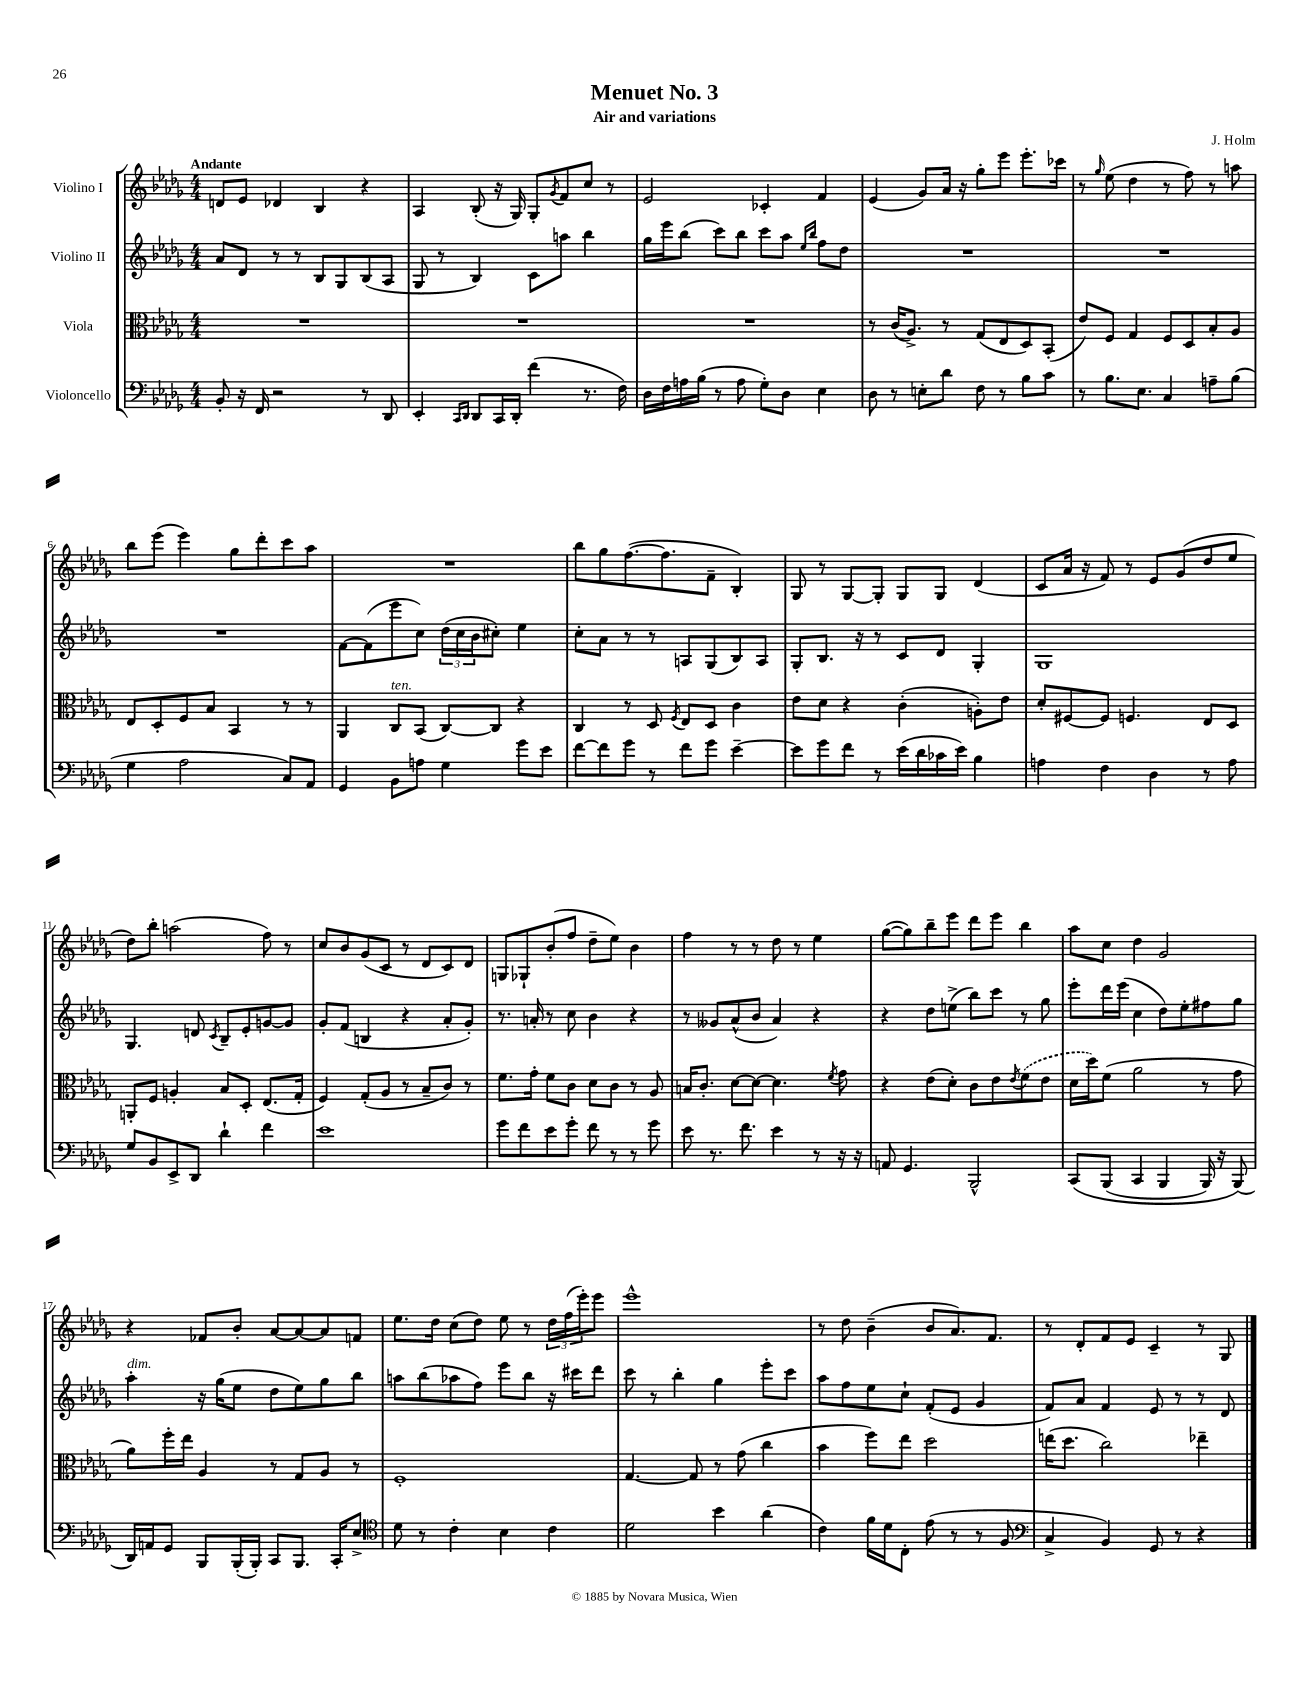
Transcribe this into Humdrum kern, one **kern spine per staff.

**kern	**kern	**kern	**kern
*part4	*part3	*part2	*part1
*staff4	*staff3	*staff2	*staff1
*I"Violoncello	*I"Viola	*I"Violino II	*I"Violino I
*clefF4	*clefC3	*clefG2	*clefG2
*k[b-e-a-d-g-]	*k[b-e-a-d-g-]	*k[b-e-a-d-g-]	*k[b-e-a-d-g-]
*M4/4	*M4/4	*M4/4	*M4/4
=1	=1	=1	=1
!	!	!	!LO:TX:a:B:t=Andante
8BB-'/	1r	8a-/L	8dn/L
16r	.	8d-/J	8e-/J
16FF/	.	.	.
2r	.	8r	4d-X/
.	.	8r	.
.	.	8B-/L	4B-/
.	.	8G-/	.
8r	.	(8B-/	4r
8DD-/	.	8A-/J	.
=2	=2	=2	=2
4EE-'/	1r	8G-/	4A-/
.	.	8r	.
16qqCC/LL	.	.	.
16qqDD-/JJ	.	.	.
8DD-/L	.	4B-/)	(8B-'/
16CC/L	.	.	16r
16DD-'/JJ	.	.	16G-/)
(4f\	.	8c\L	8G-'/L
.	.	.	8qg-/
.	.	8aan\J	8f/
8.r	.	4bb-\	8cc/J
.	.	.	8r
16F\)	.	.	.
=3	=3	=3	=3
16D-\LL	1r	16gg-\LL	2e-/
16F\	.	16eee-\J	.
16An\	.	(8bb-\J	.
(16B-\JJ	.	.	.
8r	.	8ccc\L)	.
8A\	.	8bb-\J	.
8G-'\L)	.	8ccc\L	4c-X'/
8D-\J	.	8aa-\J	.
.	.	16qqee-/LL	.
.	.	16qqbb-/JJ	.
4E-\	.	8ff\L	4f/
.	.	8dd-\J	.
=4	=4	=4	=4
8D-\	8r	1r	(4e-/
8r	(16c/KL	.	.
.	8.A-^/J)	.	.
8En'\L	.	.	8g-/L)
8d-\J	8r	.	16a-/Jk
.	.	.	16r
8F\	(8G-/L	.	8gg-'\L
8r	8E-/	.	8eee-\J
8B-\L	8D-/)	.	8.eee-'\L
8c\J	(8BB-'/J	.	.
.	.	.	16ccc-X\Jk
=5	=5	=5	=5
8r	8e-/L)	1r	8r
.	.	.	16qqgg-/
8.B-\L	8F/J	.	(8ee-\
.	4G-/	.	4dd-\
8.E-\J	.	.	.
4C/	8F/L	.	8r
.	8D-/	.	8ff\)
8An~\L	8B-'/	.	8r
(8B-\J	8A-/J	.	8aan\
!!LO:LB:g=z
=6	=6	=6	=6
4G-\	8E-/L	1r	8bb-\L
.	8D-'/	.	(8eee-\J
2A-\	8F/	.	4eee-\)
.	8B-/J	.	.
.	4BB-/	.	8gg-\L
.	.	.	8ddd-'\
8C/L)	8r	.	8ccc\
8AA-/J	8r	.	8aa-\J
=7	=7	=7	=7
4GG-/	4AA-/	[8f\L	1r
.	.	(8f\]	.
!	!LO:TX:a:i:t=ten.	!	!
8BB-\L	8C/L	8eee-\	.
8An\J	(8BB-/J	8cc\J)	.
4G-\	[8C/L)	(24dd-\LL	.
.	.	24cc\	.
.	.	24b-\J	.
.	8C/J]	8cc#X'\J)	.
8g-\L	4r	4ee-\	.
8e-\J	.	.	.
=8	=8	=8	=8
[8f\L	4C/	8cc'\L	8bb-\L
8f\]	.	8a-\J	8gg-\
8g-\J	8r	8r	([8.ff\
8r	8D-/	8r	.
.	.	.	8.ff\]
.	8qF/	.	.
8f\L	8E-/L	8An/L	.
8g-\J	8D-/J	(8G-/	8f~\J
[4e-~\	4c\	8B-/)	4B-'/)
.	.	8A/J	.
=9	=9	=9	=9
8e-\L]	8e-\L	8G-'/L	8G-/
8g-\	8d-\J	8.B-/J	8r
8f\J	4r	.	[8G-/L
.	.	16r	.
8r	.	8r	8G-'/J]
(16e-\LL	(4c'\	8c/L	8G-/L
16d-\	.	.	.
16c-X\	.	8d-/J	8G-/J
16e-\JJ)	.	.	.
4B-\	8An'\L)	4G-'/	(4d-/
.	8e-\J	.	.
=10	=10	=10	=10
4An\	8d-'/L	1G-	8c/L
.	[8F#X/	.	16a-/Jk
.	.	.	16r
4F\	8F#/J]	.	8f/)
.	4.Fn/	.	8r
4D-\	.	.	8e-/L
.	.	.	(8g-/
8r	8E-/L	.	8dd-/
8A\	8D-/J	.	8ee-/J
!!LO:LB:g=z
=11	=11	=11	=11
8G-/L	8AAn'/L	4.G-/	8dd-\L)
8BB-/	8F/J	.	8bb-'\J
8EE-^/	4An'/	.	(2aan\
8DD-/J	.	8dn/	.
.	.	8qc/	.
4d-`\	8B-/L	8B-~/L	.
.	8D-'/J	8e-'/	.
4f\	(8.E-/L	[8gn/	8ff\)
.	.	8g/J]	8r
.	16G-'/Jk	.	.
=12	=12	=12	=12
1e-	4F/)	8g-'/L	8cc/L
.	.	(8f/J	8b-/
.	(8G-'/L	4Bn/	(8g-/
.	8A-/J	.	8c/J
.	8r	4r	8r
.	8B-~/L	.	8d-/L
.	8c/J)	8a-'/L	8c/)
.	8r	8g-'/J)	8d-/J
=13	=13	=13	=13
8g-\L	8.f\L	8.r	8Gn/L
8f\	.	.	8G-X`/
.	16g-'\Jk	16an'/	.
8e-\	8f\L	8r	(8b-'/
8g-'\J	8c\J	8cc\	8ff/J
8f\	8d-\L	4b-\	8dd-~\L
8r	8c\J	.	8ee-\J)
8r	8r	4r	4b-\
8g-\	8A-/	.	.
=14	=14	=14	=14
8e-\	16Bn/KL	8r	4ff\
.	8.c'/J	.	.
8.r	.	8g--X/L	.
.	[8d-\L	(8a-^^/	8r
8.f\	.	.	.
.	8d-\J_	8b-/J	8r
4e-\	4.d-\]	4a-/)	8dd-\
.	.	.	8r
8r	.	4r	4ee-\
.	8qf/	.	.
16r	8g-\	.	.
16r	.	.	.
=15	=15	=15	=15
8AAn/	4r	4r	([8gg-\L
4.GG-/	.	.	8gg-\])
.	(8e-\L	8dd-\L	8bb-~\
.	8d-'\J)	(8een^\J	8eee-\J
2BBB-^^/	8c\L	8bb-\L)	8ddd-\L
.	8e-\	8ccc\J	8eee-\J
.	8qe-/	.	.
.	(8f\	8r	4bb-\
.	8e-\J	8gg-\	.
=16	=16	=16	=16
(8CC/L	16d-\LL	8eee-'\L	8aa-\L
.	16dd-\J)	.	.
(8BBB-/J	(8f\J	16ddd-\L	8cc\J
.	.	(16eee-\JJ	.
4CC/	2a-\	4cc\	4dd-\
4BBB-/	.	8dd-\L)	2g-/
.	.	8ee-'\	.
16BBB-/)	8r	8ff#X\	.
16r	.	.	.
(8BBB-/)	8g-\	8gg-\J	.
!!LO:LB:g=z
=17	=17	=17	=17
!	!	!LO:TX:a:i:t=dim.	!
16DD-/LL)	8a-\L)	4aa-'\	4r
16AAn/J	.	.	.
8GG-/J	16ff'\L	.	.
.	16ee-\JJ	.	.
8BBB-/L	4A-/	16r	8f-X/L
.	.	(16gg-\KL	.
(16BBB-'/L	.	8ee-\J	8b-'/J
16BBB-'/JJ)	.	.	.
8CC/L	8r	8dd-\L	[8a-/L
8.BBB-/J	8G-/L	8ee-\)	8a-/_
.	8A-/J	8gg-\	8a-/]
16CC'/KL	.	.	.
8E-^/J	8r	8bb-\J	8fn/J
=18	=18	=18	=18
*clefC4	*	*	*
8d-\	1F'	8aan\L	8.ee-\L
8r	.	(8bb-\	.
.	.	.	16dd-\Jk
4c'\	.	8aa-X\	(8cc\L
.	.	8ff\J)	8dd-\J)
4B-\	.	8eee-\L	8ee-\
.	.	8bb-\J	8r
4c\	.	16r	24dd-\LL
.	.	.	(24ff\
.	.	16ccc#X\KL	.
.	.	.	24eee-'\J)
.	.	8ddd-\J	8eee-\J
=19	=19	=19	=19
2d-\	[4.G-/	8ccc\	1eee-^^
.	.	8r	.
.	.	4bb-'\	.
.	8G-/]	.	.
4b-\	8r	4gg-\	.
.	(8g-\	.	.
(4a-\	4cc\	8eee-'\L	.
.	.	8ccc\J	.
=20	=20	=20	=20
4c\)	4b-\	8aa-\L	8r
.	.	8ff\	8dd-\
16f\LL	8ff\L)	8ee-\	(4b-~\
16d-\J	.	.	.
8C'\J	8ee-\J	8cc`\J	.
(8e-\	2dd-\	(8f'/L	8b-/L
8r	.	8e-/J	8.a-/)
8r	.	4g-/	.
.	.	.	8.f/J
8F/	.	.	.
=21	=21	=21	=21
*clefF4	*	*	*
4C^/	(16een\KL	8f/L)	8r
.	8.dd-\J	.	.
.	.	8a-/J	8d-'/L
4BB-/)	2cc\)	4f/	8f/
.	.	.	8e-/J
8GG-/	.	8e-/	4c~/
8r	.	8r	.
4r	4ee-X~\	8r	8r
.	.	8d-/	8G-/
==	==	==	==
*-	*-	*-	*-
